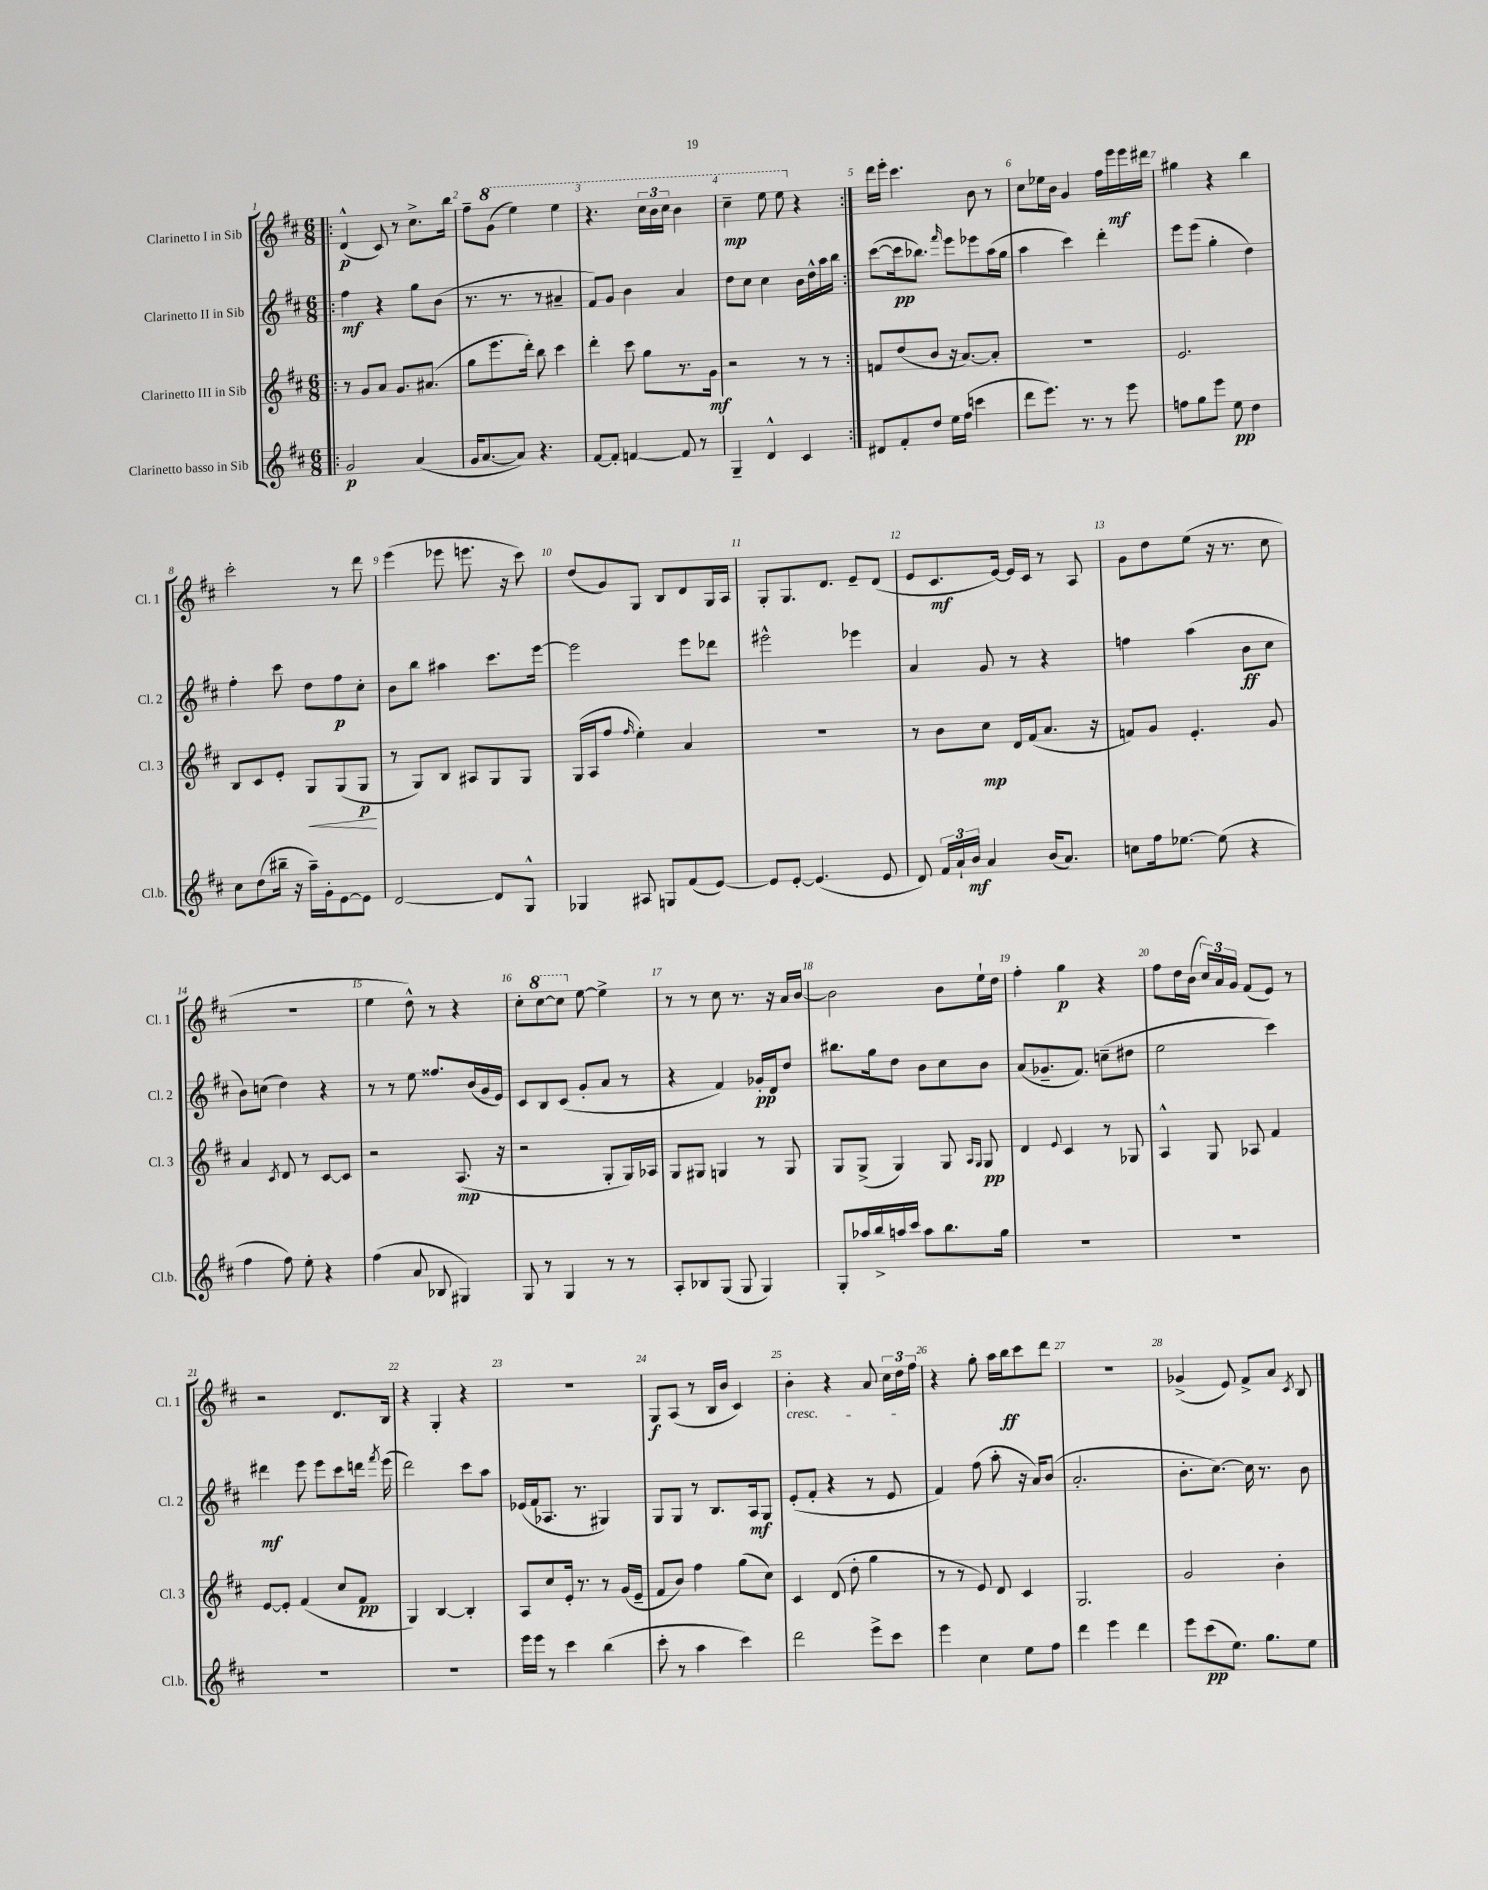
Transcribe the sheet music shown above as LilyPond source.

<<
\new StaffGroup <<
\new Staff = "s0" \with { instrumentName = "Clarinetto I in Sib" shortInstrumentName = "Cl. 1" } {
    \clef treble \key d \major \numericTimeSignature \time 6/8
    \autoBeamOff \repeat volta 2 { \bar ".|:" d'4-^\p( cis'8) r8 cis''8.[-> b''16] |
    fis''8[-- \ottava #1 g''8]( e'''4) e'''4 |
    r4. \tuplet 3/2 { cis'''16[ b''16 cis'''16] } b''4 |
    cis'''4--\mp e'''8 e'''8 \ottava #0 r4 | }
    d'''16[ e'''16]-. cis'''4. b'8 r8 |
    cis''8[ ees''16 b'16] g'4 fis''16[ e'''16\mf e'''16 dis'''16] |
    gis''4 r4 b''4 |
    cis'''2-. r8 d'''8 |
    e'''4( ees'''8 e'''8. r16 cis'''8) |
    d''8[( g'8) g8] b8[ d'8 g16 a16] |
    g8[-. g8. d'8.] e'8[-- d'8]( |
    e'8[ cis'8.\mf e'16]~) e'16[ cis'16] r8 a8 |
    g'8[ d''8 e''8]( r16 r8. cis''8 |
    R2. |
    e''4 d''8-^) r8 r4 |
    cis''8[-. \ottava #1 cis'''8~ cis'''8] \ottava #0 e''8~ e''4-> |
    r8 r8 cis''8 r8. r16 a'16[ b'16]~ |
    b'2 b'8[ e''16-! d''16] |
    fis''4-. g''4\p r4 |
    fis''8[ d''16 b'16]( \tuplet 3/2 { cis''16[) a'16 g'16] } fis'8[( e'8]) r8 |
    r2 d'8.[ b16] |
    r4 g4-. r4 |
    R2. |
    g8[\f a8]( r8 b16[ b'16] cis'4) |
    b'4-.\cresc r4 a'8 \tuplet 3/2 { cis''16[ d''16 fis''16]\! } |
    r4 g''8-. a''16[ b''16\ff cis'''8 d'''8] |
    R2. |
    ges'4->( e'8) fis'8[-> a'8] \acciaccatura { cis'8 } b8 \bar "|." |
}
\new Staff = "s1" \with { instrumentName = "Clarinetto II in Sib" shortInstrumentName = "Cl. 2" } {
    \clef treble \key d \major \numericTimeSignature \time 6/8
    \autoBeamOff \repeat volta 2 { \bar ".|:" fis''4\mf r4 g''8[ b'8]( |
    r8. r8. r8 ais'4-- |
    fis'8[) g'8] b'4 a'4 |
    d''8[ cis''8] cis''4 b'16[ d''16-^ a''16 b''16] | }
    cis'''8[~( cis'''16\pp bes''8.]) \grace { fis'''16 } e'''8[ ees'''8 a''16( g''16] |
    a''4 cis'''4) d'''4-. |
    e'''8[ e'''8]( g''4-. d''4) |
    fis''4-. cis'''8 d''8[ fis''8\p cis''8]-. |
    b'8[ b''8] ais''4 cis'''8.[ e'''16]~ |
    e'''2 e'''8[ des'''8] |
    eis'''2-^ ees'''4 |
    a'4 g'8 r8 r4 |
    f''4 a''4( b'8[\ff cis''8] |
    b'8[) c''8]( d''4) r4 |
    r8 r8 e''8 fisis''8.[ b'16( g'16 e'16]) |
    cis'8[ b8 cis'8]( g'8[-. a'8] r8 |
    r4 fis'4) ges'16[-.\pp d'16 d''8] |
    bis''8.[ g''16 d''8] b'8[ cis''8 b'8] |
    a'8[( ges'8.-- fis'8.]) c''8[--( dis''8] |
    e''2 cis'''4) |
    dis'''4\mf e'''8 e'''8[ cis'''8 d'''16] \acciaccatura { fis'''8 } e'''16( |
    d'''2) cis'''8[ a''8] |
    ees'16[( fis'16 aes8.] r8. gis4) |
    g8[ g8] r8 b8.[ a16\mf g8] |
    e'8[-.( fis'8]-. r4 r8 e'8 |
    fis'4) fis''8( a''8-. r16 a'16[) b'8]( |
    a'2.-. |
    b'8.[-. cis''8.]~) cis''16 r8. b'8 \bar "|." |
}
\new Staff = "s2" \with { instrumentName = "Clarinetto III in Sib" shortInstrumentName = "Cl. 3" } {
    \clef treble \key d \major \numericTimeSignature \time 6/8
    \autoBeamOff \repeat volta 2 { \bar ".|:" r8 g'8[ a'8] g'8.[ ais'8.]( |
    g''8[ e'''8. d'''16]-.) b''8 cis'''4 |
    d'''4-. cis'''8 g''8[ r8. g'16]\mf |
    r2 r8 r8 | }
    f'8[ d''8( b'8] r16 a'8.[~) a'8]-. |
    R2. |
    e'2. |
    b8[ cis'8 e'8]-. g8[\< g8( g8]\p\! |
    r8 g8[) b8] ais8[ g8 g8] |
    g16[( a16 fis''8] \grace { fis''16 } e''4-.) a'4 |
    R2. |
    r8 b'8[ cis''8]\mp d'16[ fis'16( a'8.] r16 |
    f'8[) g'8] e'4.-. g'8 |
    a'4 \acciaccatura { cis'8 } d'8 r8 cis'8[~ cis'8] |
    r2 a8.\mp( r16 |
    r2 g8[-. g16) aes16] |
    g8[ gis8] g4 r8 g8 |
    g8[ g8]->( g4) g8 \grace { a16[ g16] } g8\pp |
    d'4 \appoggiatura { e'8 } cis'4 r8 ges8 |
    a4-^ g8 aes8 fis'4 |
    e'8[~ e'8]-. fis'4( cis''8[ fis'8]\pp |
    g4) b4~ b4-. |
    a8[ cis''8 e'16]-. r8. r8 g'16[( e'16]-- |
    fis'8[ b'8]) fis''4 g''8[( cis''8]) |
    cis'4 d'8( d''8-. g''4 |
    r8 r8 e'8) d'8 cis'4 |
    g2. |
    g'2 b'4-. \bar "|." |
}
\new Staff = "s3" \with { instrumentName = "Clarinetto basso in Sib" shortInstrumentName = "Cl.b." } {
    \clef treble \key d \major \numericTimeSignature \time 6/8
    \autoBeamOff \repeat volta 2 { \bar ".|:" g'2\p a'4( |
    g'16[ a'8.~ a'8]) r4. |
    fis'8[~ fis'8]-. f'4~ f'8 r8 |
    g4-- d'4-^ cis'4 | }
    dis'8[ fis'8-. d''8] e''16[ fis''16]( c'''4 |
    d'''8[ e'''8.]) r8. r8 e'''8 |
    f''8[ g''8 e'''8] e''8\pp d''4 |
    cis''8[ d''8( bis''16]-- r16 a''16[--) g'16-. e'8~ e'8] |
    d'2~ d'8[ g8]-^ |
    ges4 ais8 g8[ fis'8( e'8]~) |
    e'8[ e'8]~-. e'4.( e'8 |
    d'8) \tuplet 3/2 { fis'16[ a'16-! b'16]\mf } a'4 b'16[( a'8.]) |
    c''8[ fis''16 ees''8.]~ ees''8( r4 |
    fis''4 fis''8) e''8-. r4 |
    fis''4( a'8 bes8 gis4) |
    g8 r8 g4 r8 r8 |
    a8[-. bes8 g8]( g8 g4) |
    g8[-. aes''16 b''16-> a''16 cis'''16] a''8[ b''8. g''16] |
    R2. |
    R2. |
    R2. |
    R2. |
    e'''16[ e'''16] r8 cis'''4 b''4( |
    cis'''8-. r8 a''4 cis'''4) |
    d'''2 e'''8[-> cis'''8] |
    e'''4 cis''4 e''8[ fis''8] |
    d'''4 e'''4 d'''4 |
    e'''8[ cis'''8\pp( e''8.]) g''8.[ e''8] \bar "|." |
}
>>
>>
\layout { \context { \Score \override BarNumber.break-visibility = ##(#f #t #t) barNumberVisibility = #all-bar-numbers-visible } }
